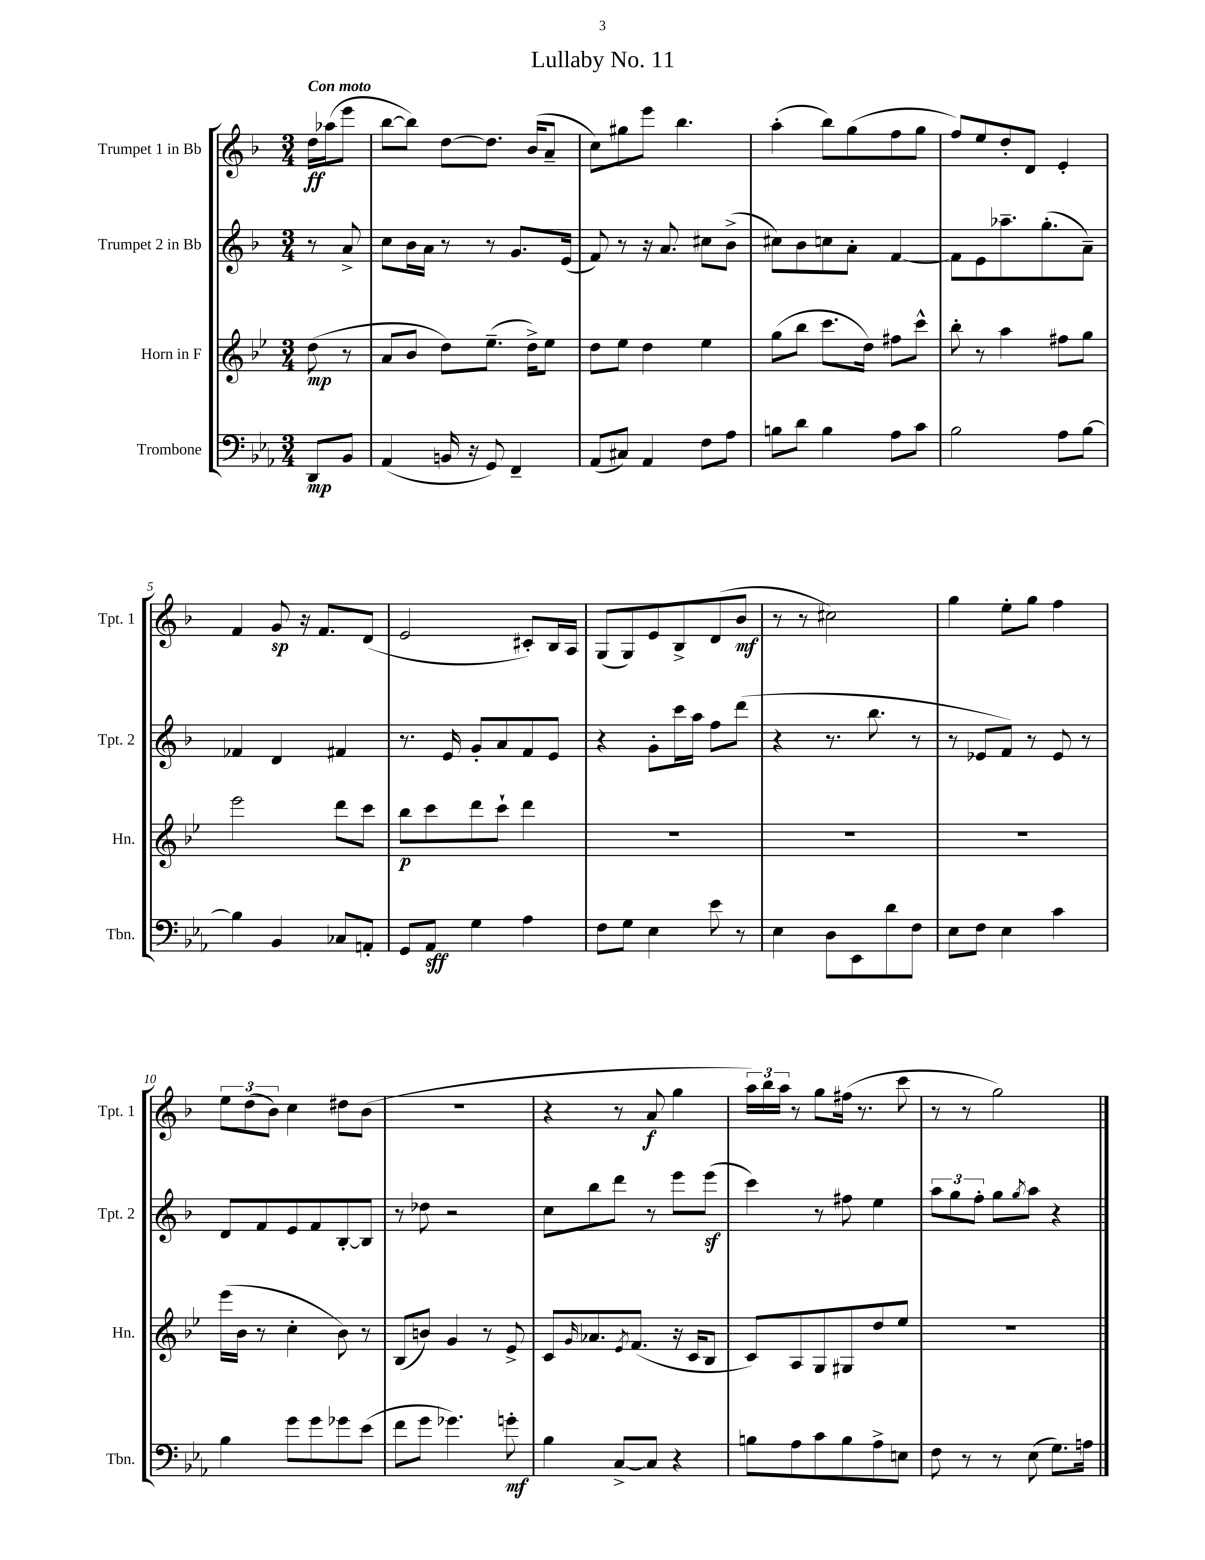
\header { title = "Lullaby No. 11" }
<<
\new StaffGroup <<
\new Staff = "s0" \with { instrumentName = "Trumpet 1 in Bb" shortInstrumentName = "Tpt. 1" } {
    \clef treble \key f \major \numericTimeSignature \time 3/4 \partial 4 \tempo "Con moto"
    d''16\ff aes''16( e'''8 |
    bes''8~ bes''8) d''8~ d''8. bes'16( a'8-- |
    c''8) gis''8 e'''8 bes''4. |
    a''4-.( bes''8) g''8( f''8 g''8 |
    f''8) e''8 d''8-. d'8 e'4-. |
    f'4 g'8\sp r16 f'8. d'8( |
    e'2 cis'8-.) bes16 a16 |
    g8( g8) e'8 bes8-> d'8( bes'8\mf |
    r8 r8 cis''2) |
    g''4 e''8-. g''8 f''4 |
    \tuplet 3/2 { e''8 d''8( bes'8) } c''4 dis''8 bes'8( |
    R2. |
    r4 r8 a'8\f g''4 |
    \tuplet 3/2 { a''16) bes''16 a''16 } r8 g''8 fis''16( r8. c'''8 |
    r8 r8 g''2) \bar "|." |
}
\new Staff = "s1" \with { instrumentName = "Trumpet 2 in Bb" shortInstrumentName = "Tpt. 2" } {
    \clef treble \key f \major \numericTimeSignature \time 3/4 \partial 4
    r8 a'8-> |
    c''8 bes'16 a'16 r8 r8 g'8. e'16( |
    f'8) r8 r16 a'8. cis''8 bes'8->( |
    cis''8) bes'8 c''8 a'8-. f'4~ |
    f'8 e'8 aes''8.-- g''8.-.( a'8--) |
    fes'4 d'4 fis'4 |
    r8. e'16 g'8-. a'8 f'8 e'8 |
    r4 g'8-. c'''16 a''16 f''8 d'''8( |
    r4 r8. bes''8. r8 |
    r8 ees'8 f'8) r8 ees'8 r8 |
    d'8 f'8 e'8 f'8 bes8~-. bes8 |
    r8 des''8 r2 |
    c''8 bes''8 d'''8 r8 e'''8 e'''8\sf( |
    c'''4) r8 fis''8 e''4 |
    \tuplet 3/2 { a''8 g''8 f''8-. } g''8 \acciaccatura { g''8 } a''8 r4 \bar "|." |
}
\new Staff = "s2" \with { instrumentName = "Horn in F" shortInstrumentName = "Hn." } {
    \clef treble \key bes \major \numericTimeSignature \time 3/4 \partial 4
    d''8\mp( r8 |
    a'8 bes'8 d''8) ees''8.--( d''16->) ees''8 |
    d''8 ees''8 d''4 ees''4 |
    g''8( bes''8 c'''8. d''16) fis''8 c'''8-^ |
    bes''8-. r8 a''4 fis''8 g''8 |
    ees'''2 d'''8 c'''8 |
    bes''8\p c'''8 d'''8 c'''8-! d'''4 |
    R2. |
    R2. |
    R2. |
    ees'''16( bes'16 r8 c''4-. bes'8) r8 |
    bes8( b'8) g'4 r8 ees'8-> |
    c'8 \grace { g'16 } aes'8. \acciaccatura { ees'8 } f'8.( r16 c'16 bes8 |
    c'8) a8 g8 gis8 d''8 ees''8 |
    R2. \bar "|." |
}
\new Staff = "s3" \with { instrumentName = "Trombone" shortInstrumentName = "Tbn." } {
    \clef bass \key ees \major \numericTimeSignature \time 3/4 \partial 4
    d,8\mp bes,8 |
    aes,4( b,16 r16 g,8) f,4-- |
    aes,8( cis8) aes,4 f8 aes8 |
    b8 d'8 b4 aes8 c'8 |
    bes2 aes8 bes8~ |
    bes4 bes,4 ces8 a,8-. |
    g,8 aes,8\sff g4 aes4 |
    f8 g8 ees4 ees'8 r8 |
    ees4 d8 ees,8 d'8 f8 |
    ees8 f8 ees4 c'4 |
    bes4 g'8 g'8 ges'8 ees'8( |
    f'8 g'8 ges'4.) g'8-.\mf |
    bes4 c8~-> c8 r4 |
    b8 aes8 c'8 b8 aes8-> e8 |
    f8 r8 r8 ees8( g8.) a16 \bar "|." |
}
>>
>>
